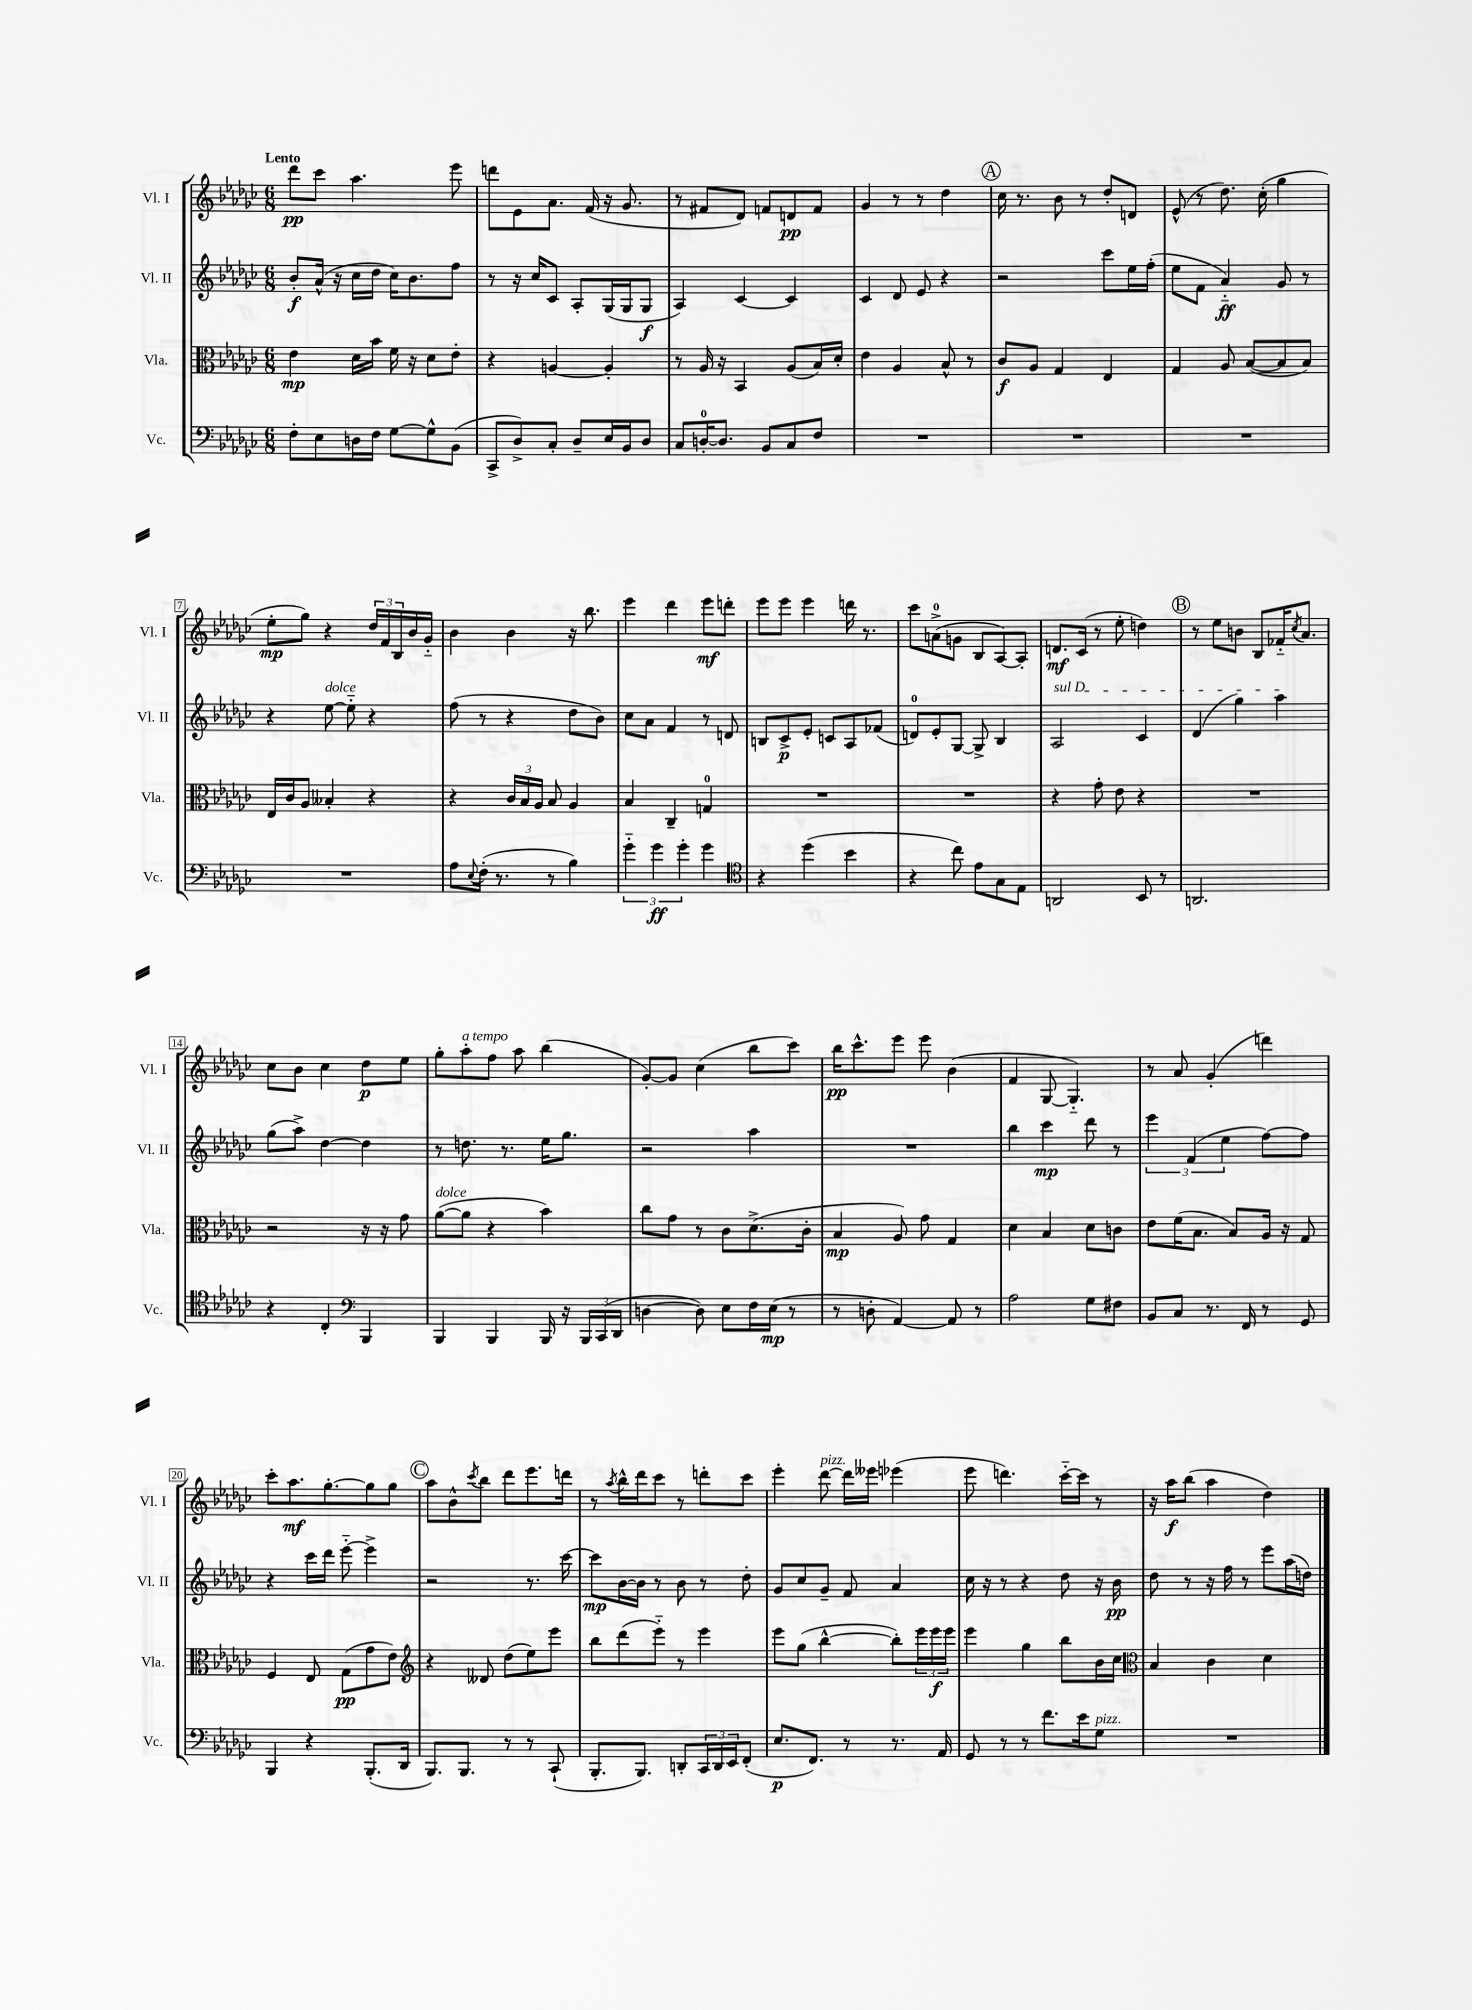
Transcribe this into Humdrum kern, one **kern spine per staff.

**kern	**kern	**kern	**kern
*staff4	*staff3	*staff2	*staff1
*clefF4	*clefC3	*clefG2	*clefG2
*k[b-e-a-d-g-c-]	*k[b-e-a-d-g-c-]	*k[b-e-a-d-g-c-]	*k[b-e-a-d-g-c-]
*M6/8	*M6/8	*M6/8	*M6/8
8F'	4e-	8b-'	8ddd-
8E-	.	(16a-^^	8ccc-
.	.	16r	.
16D	16d-	16cc-	4.aa-
16F	16b-	16dd-	.
[8G-	16f	16cc-)	.
.	16r	8.b-	.
8G-^^]	8d-	.	.
(8BB-	8e-'	8ff	8eee-
=	=	=	=
8CC-^	4r	8r	8ddd
8D-^)	.	16r	8e-
.	.	16cc-	.
8C-'	[4A	8c-	8.a-
8D-~	.	8A-'	.
.	.	.	(16f
16E-	4A']	(16G-	16r
16BB-	.	16G-	8.g-
8D-	.	8G-	.
=	=	=	=
8C-	8r	4A-)	8r
[16D'	16A-	.	8f#
8.D]	16r	.	.
.	4BB-	[4c-	8d-)
8BB-	.	.	8f
8C-	(8A-	4c-]	8d
8F	16B-)	.	8f
.	16d-'	.	.
=	=	=	=
2.r	4e-	4c-	4g-
.	4A-	8d-	8r
.	.	8e-	8r
.	8B-^^	4r	4dd-
.	8r	.	.
=	=	=	=
2.r	8c-	2r	16cc-
.	.	.	8.r
.	8A-	.	.
.	4G-	.	8b-
.	.	.	8r
.	4E-	8ccc-	8dd-'
.	.	16ee-	8d
.	.	(16ff'	.
=	=	=	=
2.r	4G-	8ee-	(8e-^^
.	.	8f	8r
.	8A-	4a-'~)	8.dd-)
.	([8B-	.	.
.	.	.	(16cc-'
.	8B-]	8g-	4gg-
.	8B-)	8r	.
=	=	=	=
2.r	16E-	4r	8ee-'
.	16c-	.	.
.	8A-	.	8gg-)
.	4B--'	[8ee-	4r
.	.	8ee-'~]	.
.	4r	4r	24dd-
.	.	.	24f
.	.	.	24B-
.	.	.	16b-
.	.	.	16g-'~
=	=	=	=
8A-	4r	(8ff	4b-
8qqE-	.	.	.
(16F'	.	8r	.
8.r	.	.	.
.	24c-	4r	4b-
.	24B-	.	.
.	24A-	.	.
8r	8B-	.	.
4B-)	4A-	8dd-	16r
.	.	.	8.bb-
.	.	8b-)	.
=	=	=	=
6g-'~	4B-	8cc-	4eee-
.	.	8a-	.
6g-	.	.	.
.	4C-~	4f	4ddd-
6g-'	.	.	.
4g-	4G	8r	8eee-
.	.	8d	8ddd'
=	=	=	=
*clefC4	*	*	*
4r	2.r	8B	8eee-
.	.	8c-^	8eee-
(4dd-	.	8e-'	4eee-
.	.	8c	.
4b-	.	8A-	16ddd
.	.	.	8.r
.	.	(8f-	.
=	=	=	=
4r	2.r	8d)	8ccc-
.	.	8e-'	(8a^
8cc-)	.	[8G-	8g
8e-	.	8G-^]	8B-
8G-	.	4B-	[8A-)
8E-	.	.	8A-']
=	=	=	=
2AA	4r	2A-	8.d
.	.	.	(16c-
.	8g-'	.	8r
.	8e-	.	8ee-'
8BB-	4r	4c-	4dd)
8r	.	.	.
=	=	=	=
2.AA	2.r	(4d-	8r
.	.	.	8ee-
.	.	4gg-)	8b
.	.	.	8B-
.	.	4aa-	16f-'~
.	.	.	8qcc-
.	.	.	8.a-
=	=	=	=
4r	2r	(8gg-	8cc-
.	.	8aa-^)	8b-
4C-'	.	[4dd-	4cc-
*clefF4	*	*	*
4BBB-	16r	4dd-]	8dd-
.	16r	.	.
.	8g-	.	8ee-
=	=	=	=
4BBB-	([8a-	8r	8gg-'
.	8a-]	8.dd	8aa-'
4BBB-	4r	.	8ff
.	.	8.r	.
.	.	.	8aa-
16BBB-	4b-)	16ee-	(4bb-
16r	.	8.gg-	.
24BBB-	.	.	.
(24CC-	.	.	.
24DD-	.	.	.
=	=	=	=
[4D	8cc-	2r	[8g-')
.	8g-	.	8g-]
8D])	8r	.	(4cc-
8E-	8c-	.	.
16F	(8.d-^	4aa-	8bb-
(16E-	.	.	.
8r	.	.	8ccc-)
.	16c-'	.	.
=	=	=	=
8r	4B-	2.r	16bb-
.	.	.	8.ccc-^^
8D'	.	.	.
[4AA-)	8A-)	.	8eee-
.	8g-	.	8eee-
8AA-]	4G-	.	(4b-
8r	.	.	.
=	=	=	=
2A-	4d-	4bb-	4f
.	4B-	4ccc-	[8G-
.	.	.	4.G-'~])
8G-	8d-	8ddd-	.
8F#	8c	8r	.
=	=	=	=
8BB-	8e-	6eee-	8r
8C-	(16f	.	8a-
.	.	(6f	.
.	8.B-	.	.
8.r	.	.	(4g-'
.	.	6ee-	.
.	8B-)	.	.
16FF	.	.	.
8r	16A-	[8ff)	4ddd)
.	16r	.	.
8GG-	8G-	8ff]	.
=	=	=	=
4BBB-	4F	4r	8ccc-'
.	.	.	8.aa-
4r	8E-	16ccc-	.
.	.	16ddd-	[8.gg-'
.	(8G-	[8eee-'~	.
(8.BBB-'	8g-	4eee-^]	8gg-]
.	8e-)	.	8gg-
16DD-	.	.	.
=	=	=	=
*	*clefG2	*	*
8.BBB-)	4r	2r	8aa-
.	.	.	8b-^^
8.BBB-	.	.	.
.	.	.	8qccc-
.	8d--	.	8bb-
8r	(8dd-	.	8ddd-
8r	8ee-)	8.r	8.eee-
(8CC-`	8eee-	.	.
.	.	[16ccc-	16ddd
=	=	=	=
8.BBB-'	8bb-	8ccc-]	8r
.	.	.	8qaa-
.	(8ddd-	[16b-	16bb-^^
8.BBB-)	.	16b-]	16ddd-
.	8eee-'~)	8r	8ccc-
8DD'	8r	8b-	8r
24CC-	4eee-	8r	8ddd'
24DD	.	.	.
24EE-	.	.	.
(8FF'	.	8dd-'	8ccc-
=	=	=	=
8.E-	8eee-	8g-	4eee-'
.	(8gg-	8cc-	.
8.FF)	.	.	.
.	[4bb-^^	8g-~	[8ddd-
8r	.	8f	16ddd-]
.	.	.	16eee--
8.r	8bb-'])	4a-	(4eee-
.	24eee-	.	.
.	24eee-	.	.
16AA-	.	.	.
.	24eee-	.	.
=	=	=	=
8GG-	4eee-	16cc-	8eee-
.	.	16r	.
8r	.	8r	4.ddd)
8r	4gg-	4r	.
8.f	.	.	.
.	8bb-	8dd-	[16ccc-'~
16e-	.	.	16ccc-]
8G-	16b-	16r	8r
.	16cc-	16b-	.
=	=	=	=
*	*clefC3	*	*
2.r	4B-	8dd-	16r
.	.	.	16aa-
.	.	8r	(8bb-
.	4c-	16r	4aa-
.	.	16ff	.
.	.	8r	.
.	4d-	8eee-	4dd-)
.	.	(16aa-	.
.	.	16dd)	.
==	==	==	==
*-	*-	*-	*-
